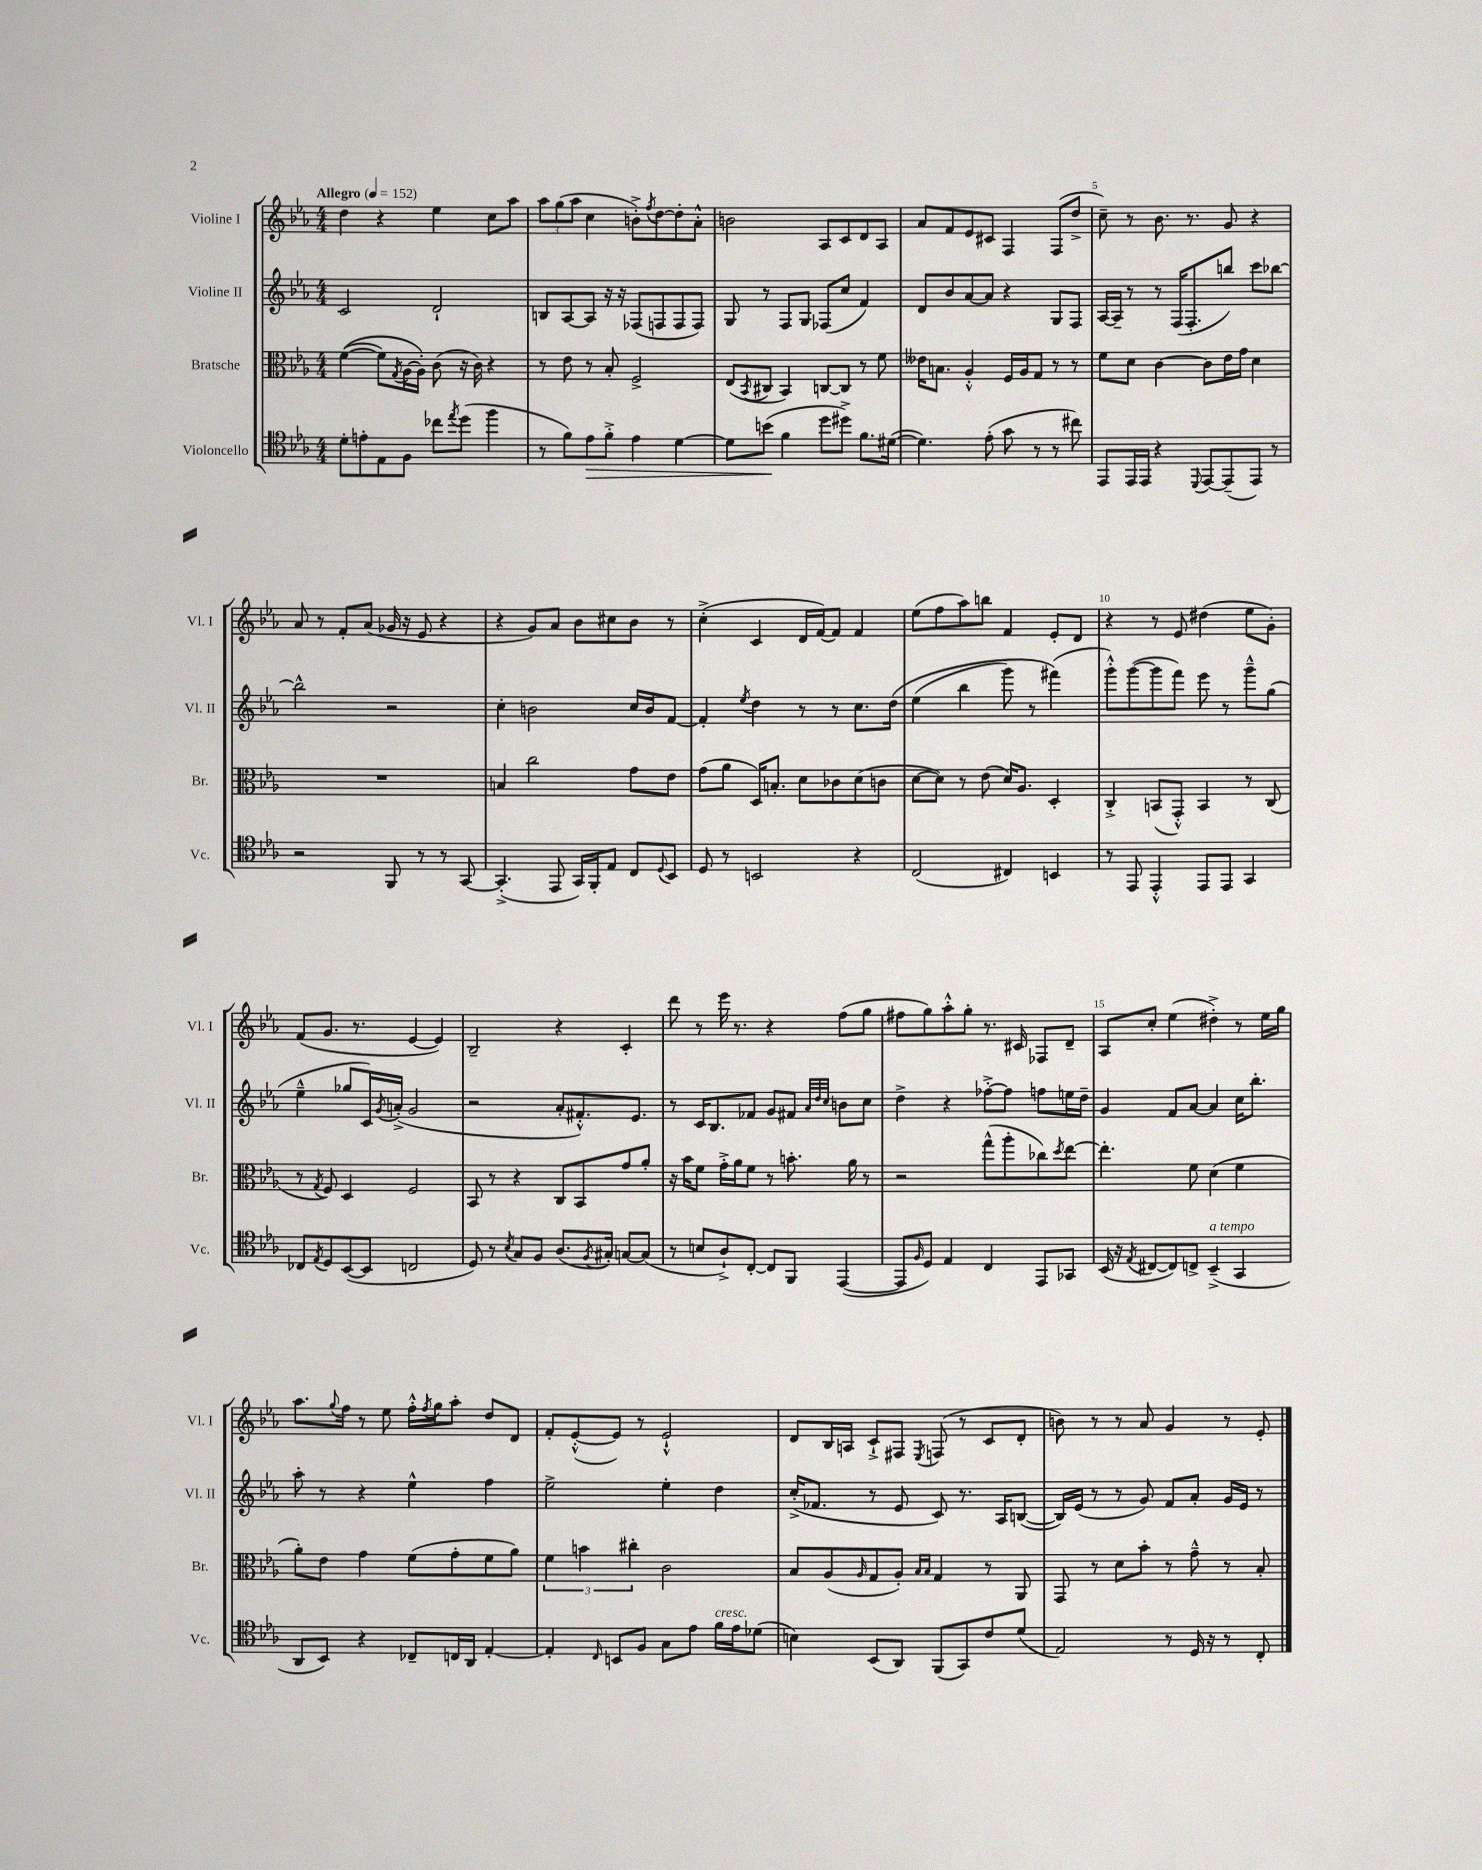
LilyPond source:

<<
\new StaffGroup <<
\new Staff = "s0" \with { instrumentName = "Violine I" shortInstrumentName = "Vl. I" } {
    \clef treble \key ees \major \numericTimeSignature \time 4/4 \tempo "Allegro" 4 = 152
    d''4 r4 ees''4 c''8 aes''8 |
    \tuplet 3/2 { aes''8 g''8( aes''8 } c''4 b'8-.->) \acciaccatura { f''8 } d''8~ d''8-. aes'8-.-^ |
    b'2 aes8 c'8 d'8 aes8 |
    aes'8 f'8 ees'8 cis'8 f4 f8( d''8-> |
    c''8--) r8 bes'8. r8. g'8 r4 |
    aes'8 r8 f'8-. aes'8( ges'16 r16 ees'8 r4 |
    r4 g'8) aes'8 bes'8 cis''8 bes'8 r8 |
    c''4-.->( c'4 d'16 f'16~) f'8 f'4 |
    ees''8( f''8 aes''8) b''8 f'4 ees'8-. d'8 |
    r4 r8 ees'8 dis''4( ees''8 g'8-.) |
    f'8( g'8. r8. ees'4~ ees'4) |
    bes2-- r4 c'4-. |
    d'''8 r8 ees'''16 r8. r4 f''8( g''8 |
    fis''8 g''8) aes''8-.-^ g''8-. r8. cis'16 fes8 d'8-- |
    aes8 c''8-. ees''4( dis''4-.->) r8 ees''16 g''16 |
    aes''8. \appoggiatura { g''8 } f''16 r8 ees''8 f''16-.-^ \acciaccatura { f''8 } g''16 aes''8-. d''8 d'8 |
    f'8-. ees'8~-.-^( ees'8) r8 ees'2-!-^ |
    d'8 bes16 a16 c'8-!-> fis8 \acciaccatura { ees8 } f8( r8 c'8 d'8-. |
    b'8) r8 r8 aes'8 g'4 r8 ees'8-. \bar "|." |
}
\new Staff = "s1" \with { instrumentName = "Violine II" shortInstrumentName = "Vl. II" } {
    \clef treble \key ees \major \numericTimeSignature \time 4/4
    c'2 d'2-! |
    b8 aes8~ aes8 r16 r16 fes8( f8 f8 f8) |
    g8 r8 f8 g8 fes8( c''8 f'4) |
    d'8 bes'8 aes'8~ aes'8 r4 g8 f8 |
    aes16~ aes16-- r8 r8 f16( f8.-. b''8) c'''8 bes''8~ |
    bes''2-^ r2 |
    c''4-. b'2 c''16 b'16 f'8~ |
    f'4-. \acciaccatura { ees''8 } d''4 r8 r8 c''8. d''16\( |
    ees''4( bes''4 g'''8) r8 fis'''4(\) |
    g'''8-.-^) g'''8~( g'''8 f'''8) ees'''8 r8 g'''8---^ g''8( |
    ees''4---^ ges''8 c'16) \acciaccatura { g'8 } a'16-.->( g'2 |
    r2 aes'8-. fis'8.-.-^) ees'8. |
    r8 c'16 bes8. fes'8 g'8 fis'8 \grace { aes'32 d''32 c''32 } b'8 c''8 |
    d''4-> r4 fes''8~-.-> fes''8 f''8 e''16 d''16-- |
    g'4 f'8 aes'8~ aes'4 c''16 bes''8.-. |
    aes''8-. r8 r4 ees''4-^ f''4 |
    ees''2-> ees''4-. d''4 |
    c''16-.->( fes'8. r8 ees'8 c'8) r8. aes16 b8~( |
    b16) ees'16( r8 r8 g'8) f'8 aes'8-. g'16 ees'16 r8 \bar "|." |
}
\new Staff = "s2" \with { instrumentName = "Bratsche" shortInstrumentName = "Br." } {
    \clef alto \key ees \major \numericTimeSignature \time 4/4
    f'4~(\( f'8) \acciaccatura { g8 } aes16~ aes16-.\) c'8( r16 c'16) r4 |
    r8 ees'8 r8 bes8-. f2-> |
    ees8( \acciaccatura { bes,8 } cis8 bes,4) c8~ c8 r8 f'8 |
    eeses'16 b8. aes4-.-^ f16 aes16 g8 r8 r8 |
    f'8 d'8 c'4~ c'8 ees'16 g'16 d'4 |
    R1 |
    b4 c''2 g'8 ees'8 |
    g'8( aes'8 d16) b8.-. d'8 ces'8 d'8( c'8 |
    d'8~ d'8) r8 ees'8( d'16) aes8. d4-. |
    c4-.-> b,8( g,8-.-^) b,4 r8 c8( |
    r8 \acciaccatura { g8 } f8) d4 f2 |
    bes,8 r8 r4 c8 bes,8 g'8 aes'8-. |
    r16 bes'16 f'8 g'16-.-> aes'16 f'8 r8 b'8.-. aes'16 r8 |
    r2 g''8-^( aes''8-. ces''8) \acciaccatura { d''8 } ees''8~ |
    ees''4.-. f'8 d'4( f'4 |
    aes'8-.) ees'8 g'4 f'8( g'8-. f'8 aes'8) |
    \tuplet 3/2 { f'4 b'4 cis''4-. } c'2 |
    bes8 aes8( \grace { aes16 } g8 aes8-.) \grace { bes16 bes16 } g4 r8 aes,8 |
    g,8 r8 d'8 bes'8-. r8 g'8---^ r8 bes8-. \bar "|." |
}
\new Staff = "s3" \with { instrumentName = "Violoncello" shortInstrumentName = "Vc." } {
    \clef tenor \key ees \major \numericTimeSignature \time 4/4
    d'8-. e'8-. ees8 f8 ces''8 \acciaccatura { ees''8 } d''8( f''4 |
    r8 f'8) ees'8\> f'8-.-> ees'4 d'4~ |
    d'8 b'8\!( f'4 d''8 dis''8->) f'8. dis'16~( |
    dis'4.) ees'8-.( g'8 r8 r8 cis''8) |
    ees,8 ees,16 ees,16 r4 \appoggiatura { d,8 } ees,8~ ees,8--( ees,8) r8 |
    r2 f,8 r8 r8 g,8~ |
    g,4.-.->( ees,8 g,16) f,16-. ees8 c8 \appoggiatura { d8 } bes,8 |
    d8 r8 b,2 r4 |
    c2( cis4) b,4 |
    r8 ees,8 ees,4-.-^ ees,8 ees,8 g,4 |
    ces8 \acciaccatura { ees8 } d8 bes,8~( bes,8 c2 |
    d8) r8 \acciaccatura { bes8 } g8 f8 aes8.( \acciaccatura { f8 } gis16-.) g8~ g8( |
    r8 b8 aes8-!->) c8~-. c8 f,8 ees,4~( |
    ees,8 \grace { f16 } d8) ees4 c4 ees,8 ges,8 |
    bes,16( r16 \acciaccatura { ees8 } cis8~ cis8) c8-> bes,4--->^\markup { \italic "a tempo" }( g,4 |
    aes,8 bes,8) r4 ces8-- c16 aes,16 ees4~-. |
    ees4-. \grace { c16 } b,8 f8 g8 ees'8 f'16^\markup { \italic "cresc." } ees'16 des'8( |
    b4) bes,8( aes,8) f,8( g,8) c'8 d'8( |
    ees2) r8 d16 r16 r8 c8-. \bar "|." |
}
>>
>>
\layout { \context { \Score \override BarNumber.break-visibility = ##(#f #t #t) barNumberVisibility = #(every-nth-bar-number-visible 5) } }
